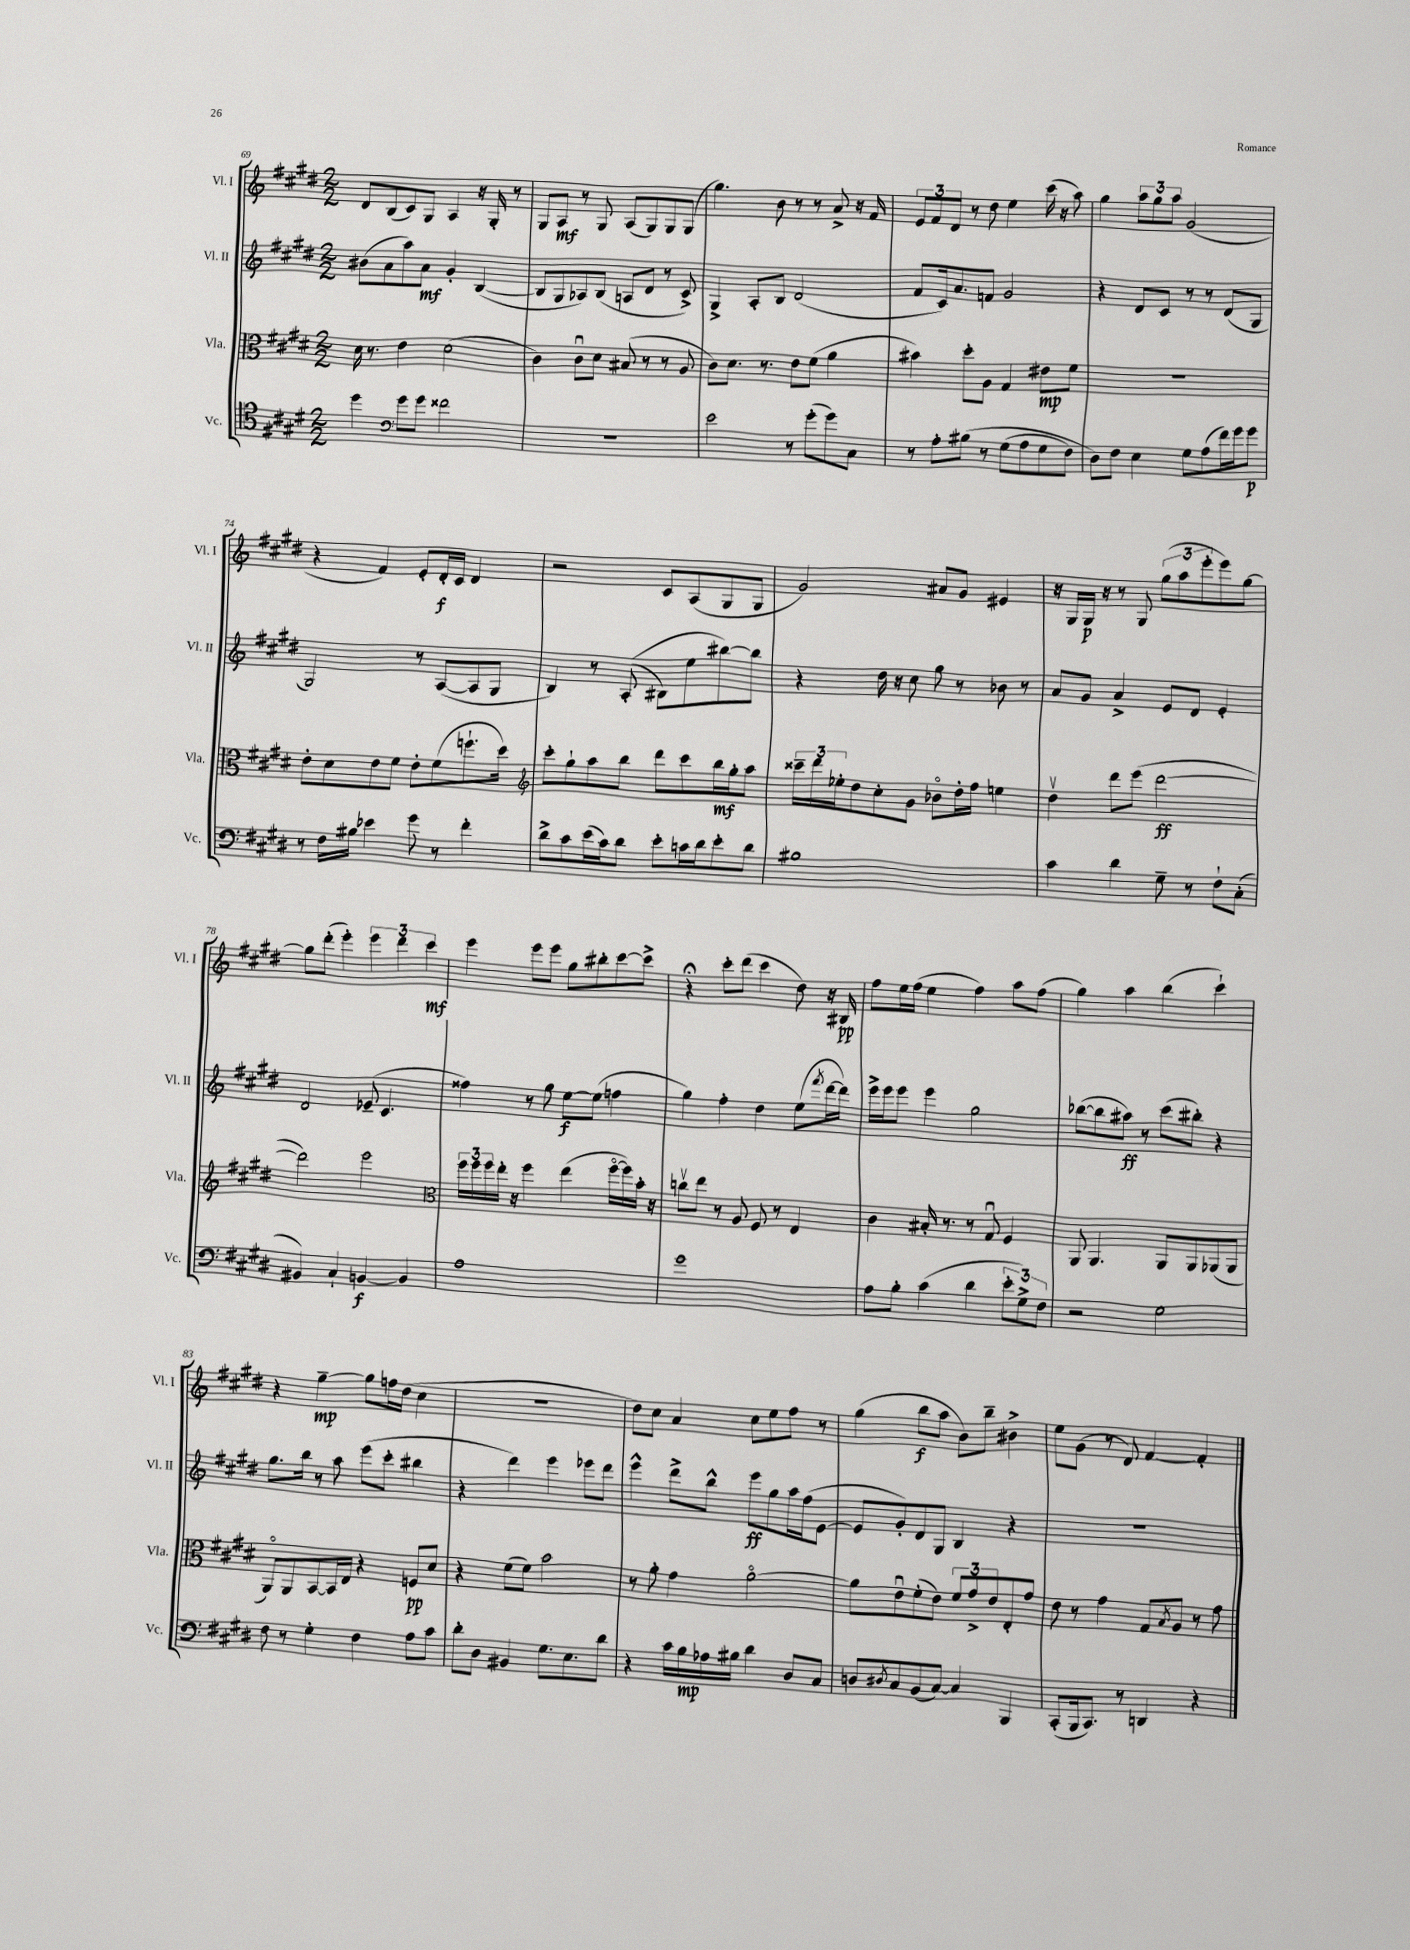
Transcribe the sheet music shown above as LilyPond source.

<<
\new StaffGroup <<
\new Staff = "s0" \with { instrumentName = "Vl. I" shortInstrumentName = "Vl. I" } {
    \clef treble \key e \major \numericTimeSignature \time 2/2
    dis'8 b8( cis'8) gis8 a4 r16 gis16-. r8 |
    gis8 a8\mf r8 gis8 a8( gis8) gis8 gis8( |
    gis''4.) b'8 r8 r8 a'8-> r16 fis'16 |
    \tuplet 3/2 { e'8 fis'8 dis'8 } r8 dis''8 e''4 cis'''16( r16 a''8) |
    gis''4 \tuplet 3/2 { a''8 gis''8 a''8 } gis'2( |
    r4 fis'4) e'8-. dis'16-.\f cis'16 dis'4 |
    r2 cis'8 a8( gis8 gis8 |
    gis'2) ais'8 gis'8 eis'4 |
    r16 gis16 gis16\p r16 r8 gis8 \tuplet 3/2 { gis''8( a''8 e'''8-. } e'''8) gis''8~ |
    gis''8 dis'''8-.( e'''4-.) \tuplet 3/2 { e'''4 dis'''4 cis'''4\mf } |
    e'''4 e'''8 e'''8 gis''8 bis''8-. cis'''8~ cis'''8-> |
    r4\fermata cis'''8-. dis'''8( cis'''4 dis''8) r16 bis16\pp |
    fis''8 e''16 fis''16( e''4 fis''4) a''8 fis''8( |
    gis''4) a''4 b''4( cis'''4-!) |
    r4 gis''4~--\mp gis''8 f''16 dis''16( cis''4 |
    r1 |
    dis''8) cis''8 a'4 cis''8 e''8 fis''8 r8 |
    gis''4( b''8\f a''8 b'8) b''8-- bis'4-> |
    e''8 gis'8( r8 dis'8) fis'4~ fis'4-. \bar "|." |
}
\new Staff = "s1" \with { instrumentName = "Vl. II" shortInstrumentName = "Vl. II" } {
    \clef treble \key e \major \numericTimeSignature \time 2/2
    bis'8( a'8 a''8) a'8\mf gis'4-. b4~( |
    b8 gis8 aes8) b8( a8 dis'8 r8 cis'8->) |
    gis4-> a8-. b8 dis'2( |
    fis'8 cis'16) a'8. f'8 gis'2 |
    r4 dis'8 cis'8 r8 r8 dis'8( gis8 |
    gis2) r8 a8~( a8 gis8 |
    b4) r8 a8-.(\( bis8) e''8 bis''8~\) bis''8 |
    r4 dis''16 r16 cis''8 gis''8 r8 bes'8 r8 |
    a'8 gis'8 a'4-> e'8 dis'8 e'4-. |
    dis'2 ees'8--( cis'4. |
    fisis''4) r8 gis''8 e''8~\f e''8( f''4 |
    gis''4) fis''4-. dis''4 e''8( \acciaccatura { fis'''8 } dis'''16~ dis'''16) |
    e'''16-> e'''16 e'''8 e'''4 gis''2 |
    bes''8~( bes''8 ais''8\ff) r8 cis'''8( bis''8-.) r4 |
    gis''8. b''16 r8 a''8 e'''8( cis'''8-. bis''4 |
    r4 dis'''4) e'''4 ees'''8 dis'''8 |
    e'''4-^ dis'''8-> b''8-^ e'''8\ff gis''8 a''16 fis''16( e'8~ |
    e'8 gis'8-.) dis'8 gis8 b4 r4 |
    R1 \bar "|." |
}
\new Staff = "s2" \with { instrumentName = "Vla." shortInstrumentName = "Vla." } {
    \clef alto \key e \major \numericTimeSignature \time 2/2
    dis'16 r8. e'4 dis'2( |
    cis'4) cis'8\downbow dis'8 bis8( r8 r8 a8 |
    cis'8) dis'8. r8. e'8 fis'8( a'4 |
    bis'4) dis''8-. a8 gis4 eis'8\mp fis'8 |
    r1 |
    e'8-. dis'8 e'8 fis'8 e'8-. fis'8( f''8.-! dis''16) |
    \clef treble cis'''8-. gis''8-! a''8 b''8 dis'''8 cis'''8 b''16\mf gis''16-. a''8 |
    \tuplet 3/2 { cisis'''16-- dis'''16 ees''16-. } dis''8 cis''8-. gis'8 bes'8\flageolet dis''16-. fis''16 e''4 |
    dis''4\upbow dis'''8 e'''8( dis'''2~\ff |
    dis'''2) e'''2 |
    \clef alto \tuplet 3/2 { fis''16 fis''16 fis''16 } e''16-. r16 fis''4 e''4( fis''16~\flageolet fis''16) b'16-. r16 |
    c''8\upbow e''8 r8 a8 fis8 r8 e4 |
    cis'4 bis16-. r8. r8 gis8\downbow fis4 |
    a,8 a,4. a,8 a,8 aes,8( aes,8 |
    a,8\flageolet) a,8 b,8~ b,16 e16 r4 f8\pp dis'8 |
    r4 fis'8( fis'8) b'2 |
    r8 a'8-. gis'4 a'2~\flageolet |
    a'8 e'8\downbow fis'8-.( e'8) \tuplet 3/2 { fis'8 gis'8-> e'8 } e8-. gis'8 |
    e'8 r8 gis'4 gis8 \acciaccatura { b8 } a8 r8 gis'8 \bar "|." |
}
\new Staff = "s3" \with { instrumentName = "Vc." shortInstrumentName = "Vc." } {
    \clef tenor \key e \major \numericTimeSignature \time 2/2
    dis''4 \clef bass gis'8 gis'8 fisis'2 |
    r1 |
    e'2 r8 gis'8-.( gis'8) cis8 |
    r8 a8-. bis8\( r8 gis8( a8 gis8 fis8) |
    dis8\) fis8 e4 gis8 a8( fis'16) gis'16 gis'8\p |
    r8 fis16 bis16 ees'4 gis'8 r8 fis'4-. |
    dis'8-> cis'8 e'16( cis'16) dis'8 e'8-. c'16 dis'16 e'8-. dis'8 |
    bis1 |
    cis'4 dis'4 gis8-- r8 fis8-! cis8-.( |
    bis,4) cis4-! b,4~\f b,4 |
    a1 |
    gis'1 |
    a8 b8-. cis'4( dis'4 \tuplet 3/2 { e'8-. gis8->) fis8 } |
    r2 gis2 |
    fis8 r8 gis4-. fis4 a8 cis'8 |
    dis'8-. dis8 bis,4 gis8. e8. dis'8 |
    r4 cis'16 b16\mp aes16 bis16 dis'4 dis8 cis8 |
    d8 \acciaccatura { dis8 } cis8 b,8( cis8~) cis4 b,,4 |
    cis,8-.( b,,16 cis,8.) r8 d,4 r4 \bar "|." |
}
>>
>>
\layout { \context { \Score currentBarNumber = #69 } }
